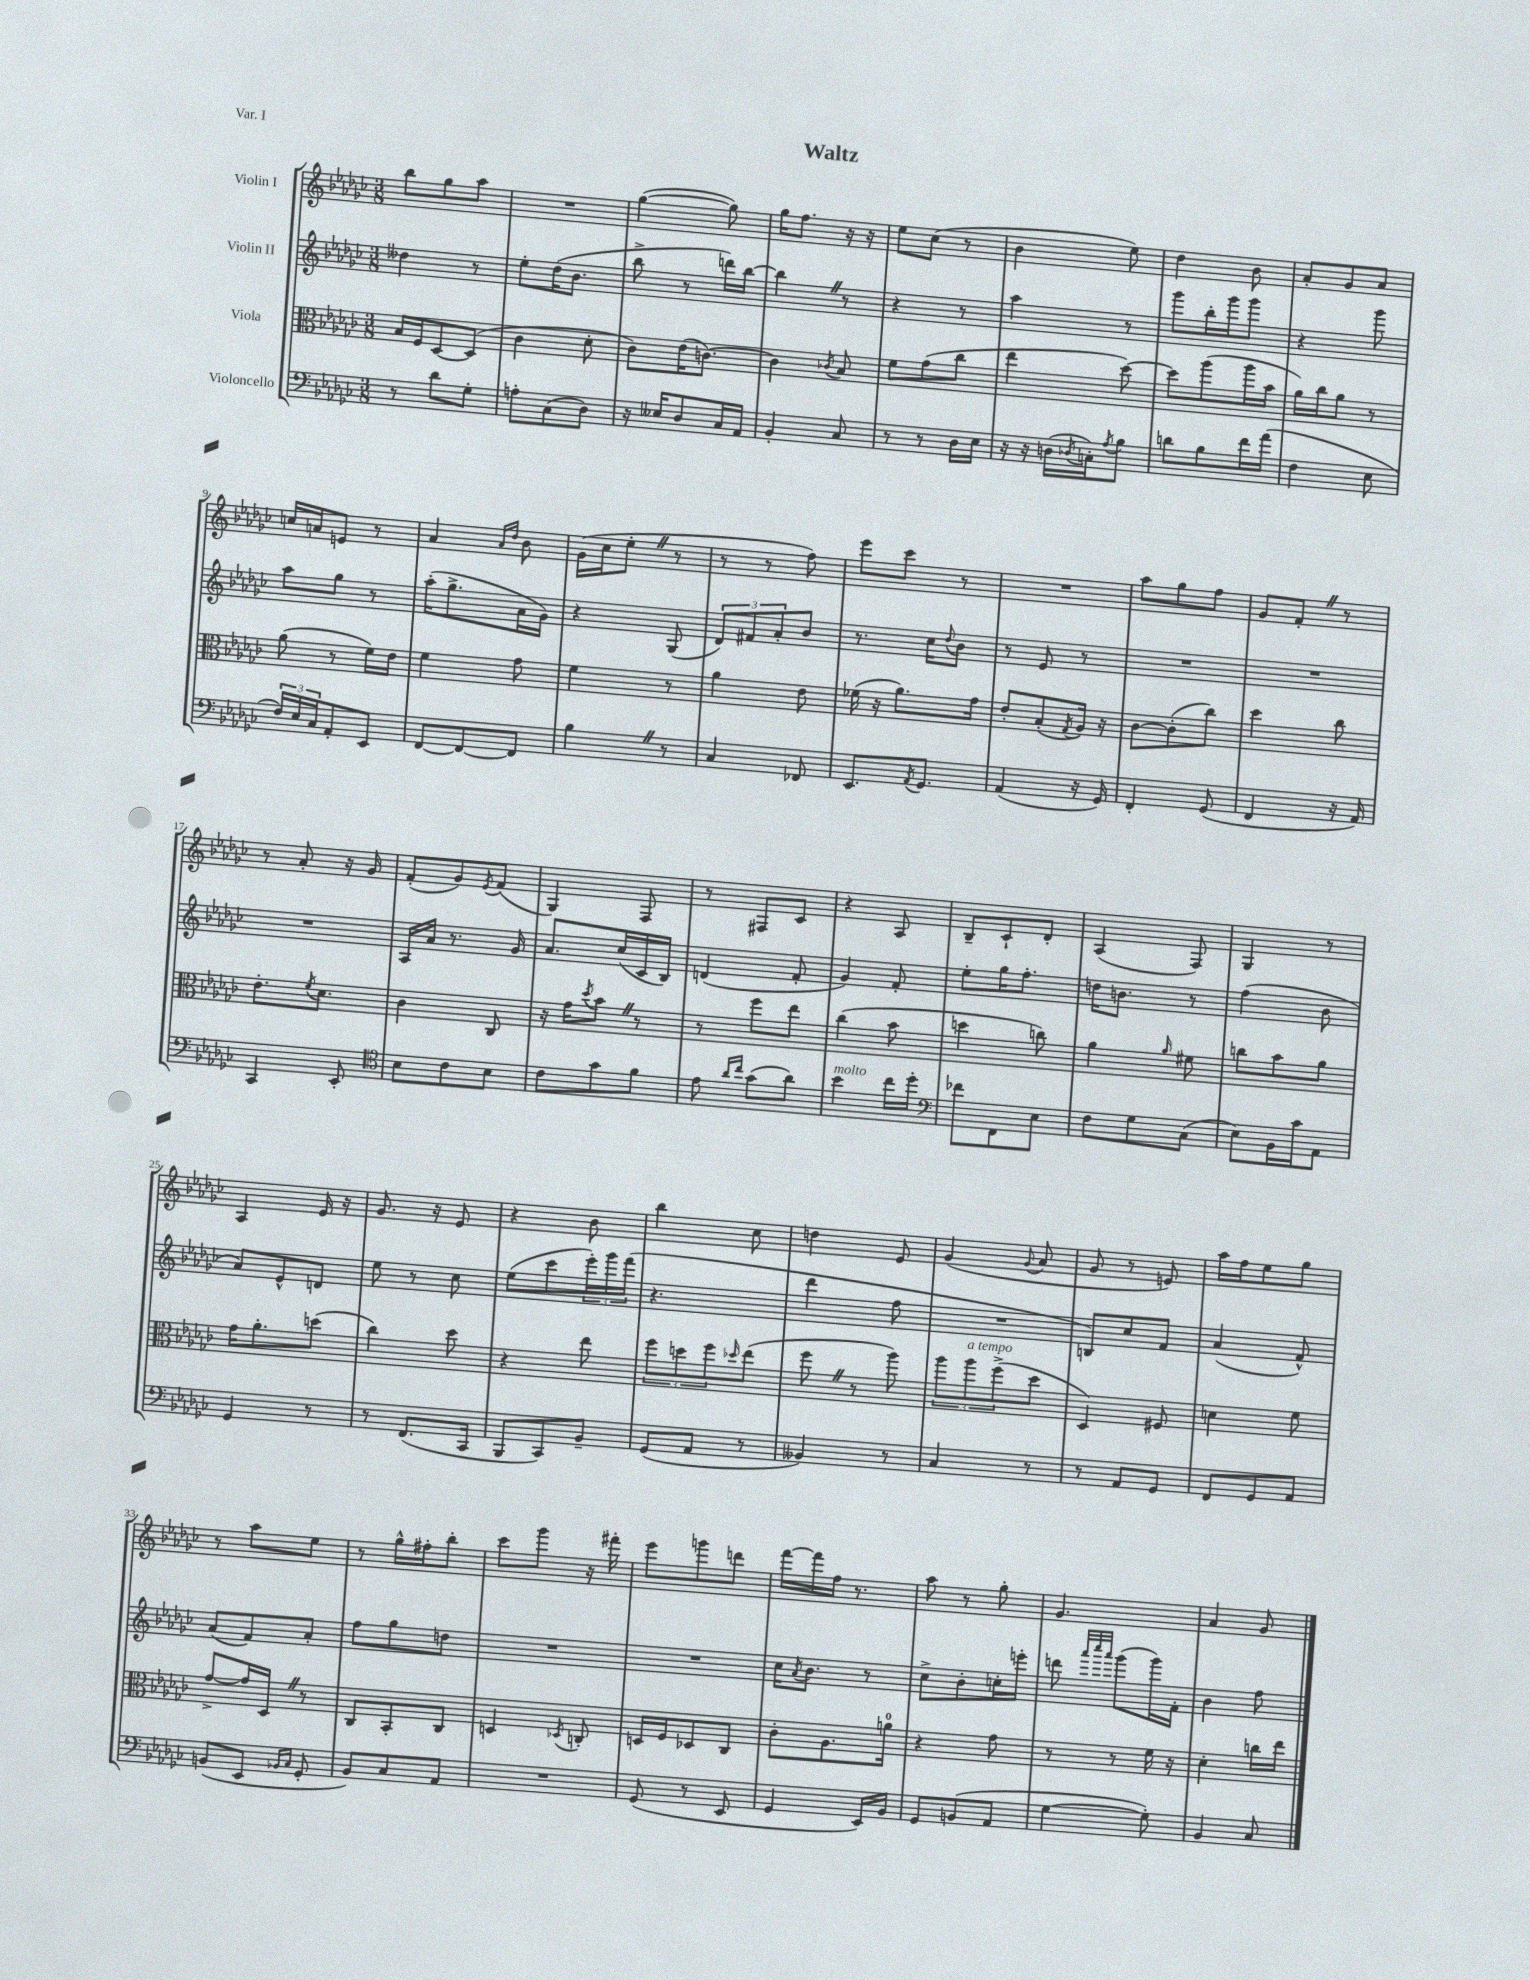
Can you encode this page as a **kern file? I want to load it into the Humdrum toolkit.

**kern	**kern	**kern	**kern
*part4	*part3	*part2	*part1
*staff4	*staff3	*staff2	*staff1
*I"Violoncello	*I"Viola	*I"Violin II	*I"Violin I
*clefF4	*clefC3	*clefG2	*clefG2
*k[b-e-a-d-g-c-]	*k[b-e-a-d-g-c-]	*k[b-e-a-d-g-c-]	*k[b-e-a-d-g-c-]
*M3/8	*M3/8	*M3/8	*M3/8
=1	=1	=1	=1
8r	16B-/LL	4dd--X\	8bb-\L
.	16F/J	.	.
8d-\L	[8D-/	.	8gg-\
8G-'\J	(8D-/J]	8r	8aa-\J
=2	=2	=2	=2
8An'\L	4c-\	8ee-'\L	4.r
(8C-\	.	(16dd-\K	.
.	.	8.b-\J	.
8D-\J)	8d-'\	.	.
=3	=3	=3	=3
16r	8c-\L)	8bb-^\	([4gg-\
16E--X/KL	.	.	.
8D-/	(16e-\K	8r	.
.	[8.cn\J)	.	.
16C-/L	.	16dddn\LL)	8gg-\])
16AA-/JJ	.	[16bb-\JJ	.
=4	=4	=4	=4
4BB-'/	4c\]	4bb-Z\]	16gg-\KL
.	.	.	8.ff\J
.	8qc-X/	.	.
8C-/	8B-/	8r	16r
.	.	.	16r
=5	=5	=5	=5
8r	8f\L	4r	8ee-\L
8r	(8g-\	.	(8cc-\J
16D-\LL	8cc-\J	8r	8r
16E-\JJ	.	.	.
=6	=6	=6	=6
16r	4ee-\	4aa-\	4b-\
16r	.	.	.
(16Dn\LL	.	.	.
8qD-X/	.	.	.
16Cn'\J)	.	.	.
8qA-/	.	.	.
8B-\J	[8dd-\)	8r	8ee-\)
=7	=7	=7	=7
8dn\L	8dd-\L]	8ggg-\L	4dd-\
8B-\	(8aa-\	16bb-'\L	.
.	.	16ggg-\J	.
16f\L	16aa-\L	8ggg-\J	8b-\
(16a-\JJ	16b-\JJ	.	.
=8	=8	=8	=8
4F\	16a-\LL)	4r	8a-'/L
.	16cc-\J	.	.
.	8a-\J	.	8g-/
8E-\	8r	8ggg-\	8a-/J
!!LO:LB:g=z
=9	=9	=9	=9
24F/LL)	(8a-\	8aa-\L	16ccn/LL
24E-/	.	.	.
.	.	.	16an/J
24C-/J	.	.	.
8AA-'/	8r	8gg-\J	8en/J
8EE-/J	16f\LL)	8r	8r
.	16e-\JJ	.	.
=10	=10	=10	=10
[8FF/L	4f\	(16aa-'\KL	4a-/
.	.	8.gg-^\	.
8FF/_	.	.	.
.	.	.	16qqa-/LL
.	.	.	16qqdd-/JJ
8FF/J]	8g-\	16a-\L	8b-\
.	.	16g-\JJ)	.
=11	=11	=11	=11
4B-Z\	4f\	4r	(16g-\LL
.	.	.	16cc-\J
.	.	.	8ee-'Z\J
8r	8r	(8G-/	8r
=12	=12	=12	=12
4C-/	4a-\	12d-/L)	8r
.	.	12f#X/	.
.	.	.	8r
.	.	12a-'/	.
8FF-X/	8e-\	8b-/J	8ff\)
=13	=13	=13	=13
8.EE-/L	(16f-X\	8.r	8eee-\L
.	16r	.	.
.	8.a-\L)	.	8ccc-\J
8qAA-/	.	.	.
8.GG-/J	.	16cc-\KL	.
.	.	8qqdd-/	.
.	.	8b-\J	8r
.	16g-\Jk	.	.
=14	=14	=14	=14
(4AA-/	8e-'/L	8r	4.r
.	(8B-'/	8e-/	.
.	8qG-/	.	.
16r	16A-/Jk)	8r	.
16GG-/)	16r	.	.
=15	=15	=15	=15
4FF'/	[8c-\L	4.r	8aa-\L
.	(8c-'\]	.	8gg-\
(8GG-/	8cc-\J)	.	8ff\J
=16	=16	=16	=16
4FF/	4dd-\	4.r	8g-/L
.	.	.	8f'Z/J
16r	8cc-\	.	8r
16AA-/)	.	.	.
!!LO:LB:g=z
=17	=17	=17	=17
4CC-/	8.e-'\L	4.r	8r
.	.	.	8a-'/
.	8qf/	.	.
.	8.d-\J	.	.
8EE-'/	.	.	16r
.	.	.	16g-/
=18	=18	=18	=18
*clefC4	*	*	*
8B-\L	4c-\	16A-/LL	(8f'/L
.	.	16a-/JJ	.
8c-\	.	8.r	8g-/)
.	.	.	8qe-/
8B-\J	8C-/	.	(8f/J
.	.	16g-/	.
=19	=19	=19	=19
8c-\L	16r	8.a-/L	4G-/)
.	16g-\KL	.	.
.	8qdd-/	.	.
8g-\	8b-Z\J	.	.
.	.	(16cc-/L	.
8f\J	8r	16c-/	8F/
.	.	16B-/JJ)	.
=20	=20	=20	=20
8e-\	8r	(4dn/	8r
16qqa-/LL	.	.	.
16qqcc-/JJ	.	.	.
(8g-\L	8ff\L	.	8F#X/L
8a-\J)	8ee-\J	8f'/	8c-/J
=21	=21	=21	=21
!LO:TX:a:i:t=molto	!	!	!
4b-\	(4cc-\	4g-/)	4r
16cc-\LL	8b-\	8f'/	8A-/
16dd-'\JJ	.	.	.
=22	=22	=22	=22
*clefF4	*	*	*
8f-X\L	4ddn\	8ee-'\L	8B-~/L
8FF\	.	16gg-\K	8c-`/
.	.	8.ff'\J	.
8E-\J	8ccn\)	.	8d-'/J
=23	=23	=23	=23
8F\L	4a-\	16ddn\KL	(4A-/
.	.	8.bn\J	.
8G-\	.	.	.
.	16qqa-/	.	.
(8C-\J	8f#X\	8r	8F/)
=24	=24	=24	=24
8E-\L)	8ccn\L	(4ff\	4G-/
16BB-\L	8b-\	.	.
16c-\J	.	.	.
8AA-\J	8a-\J	8b-\	8r
!!LO:LB:g=z
=25	=25	=25	=25
4GG-/	16g-\KL	8a-/L)	4A-/
.	8.a-'\	.	.
.	.	8e-^^/	.
8r	(8ddn\J	8dn/J	16e-/
.	.	.	16r
=26	=26	=26	=26
8r	4cc-\)	8ee-\	8.g-/
(8.FF/L	.	8r	.
.	.	.	16r
.	8dd-\	8cc-\	8e-/
16CC-/Jk	.	.	.
=27	=27	=27	=27
8BBB-/L	4r	(8ee-\L	4r
8CC-/)	.	8ccc-\	.
8BB-~/J	8ee-\	24eee-'\L)	8b-\
.	.	24ggg-\	.
.	.	(24fff\JJ	.
=28	=28	=28	=28
(8GG-/L	12ff\L	4.r	4bb-\
.	12ddn\	.	.
8AA-/J	.	.	.
.	12ff\	.	.
.	16qqdd-X/	.	.
8r	(8ee-\J	.	8cc-\
=29	=29	=29	=29
4BB--X/)	8ffZ\	4ddd-\	4ddn\
.	8r	.	.
8r	8aa-\)	8ff\	8e-/
=30	=30	=30	=30
4C-/	12aa-\L	4.r	(4g-/
!	!LO:TX:a:i:t=a tempo	!	!
.	12aa-\	.	.
.	(12ff^\	.	.
.	.	.	8qqg-/
8r	8dd-\J	.	8a-/
=31	=31	=31	=31
8r	4D-/)	8Bn/L)	8g-/
8AA-/L	.	8cc-/	8r
8GG-/J	8F#X/	8f/J	8en/)
=32	=32	=32	=32
8FF/L	4dn\	(4a-/	16aa-\LL
.	.	.	16ff\J
8GG-/	.	.	8ee-\
8AA-/J	8f\	8f^^/)	8gg-\J
!!LO:LB:g=z
=33	=33	=33	=33
(8BBn/L	[8g-^/L	(8a-/L	8r
8EE-/J	16g-/L]	8f/)	8aa-\L
.	16D-Z/JJ	.	.
16qqBB-X/LL	.	.	.
16qqC-/JJ	.	.	.
8GG-'/	8r	8a-'/J	8ee-\J
=34	=34	=34	=34
8BB-/L)	8C-/L	8ff\L	8r
8C-/	8BB-'/	8gg-\	16gg-^^\LL
.	.	.	16ff#X'\J
8AA-/J	8C-/J	8ddn\J	8bb-'\J
=35	=35	=35	=35
4.r	4Dn/	4.r	8ccc-\L
.	.	.	8ggg-\J
.	8qD-X/	.	.
.	8Cn'/	.	16r
.	.	.	16fff#X'\
=36	=36	=36	=36
(8GG-/	16Dn/LL	4.r	8eee-\L
.	16F/J	.	.
8r	8D-X/	.	8gggn\
8EE-/	8C-/J	.	8dddn\J
=37	=37	=37	=37
4GG-/	8c-'\L	16cc-\KL	[16fff\LL
.	.	8qa-/	.
.	.	8.b-\J	16fff\]
.	8.A-\	.	16ff\JJ
.	.	.	8.r
16EE-/LL)	.	8r	.
16BB-/JJ	16an\Jk	.	.
=38	=38	=38	=38
8GG-/L	4r	8cc-^\L	8aa-\
(8BBn/	.	8b-'\	8r
8AA-/J	8g-\	16ccn'\L	8gg-'\
.	.	16eeen'\JJ	.
=39	=39	=39	=39
[4G-\	8r	8dddn\	4.g-/
.	.	32qqaaa-/LLL	.
.	.	32qqcccc-/	.
.	.	32qqaaa-/JJJ	.
.	8r	(8ggg-\L	.
8G-'\])	16f\	16ggg-\L)	.
.	16r	16f'\JJ	.
=40	=40	=40	=40
4BB-/	4d-'\	4b-\	4a-/
8C-/	16ccn\LL	8ff\	8g-/
.	16ee-\JJ	.	.
==	==	==	==
*-	*-	*-	*-
